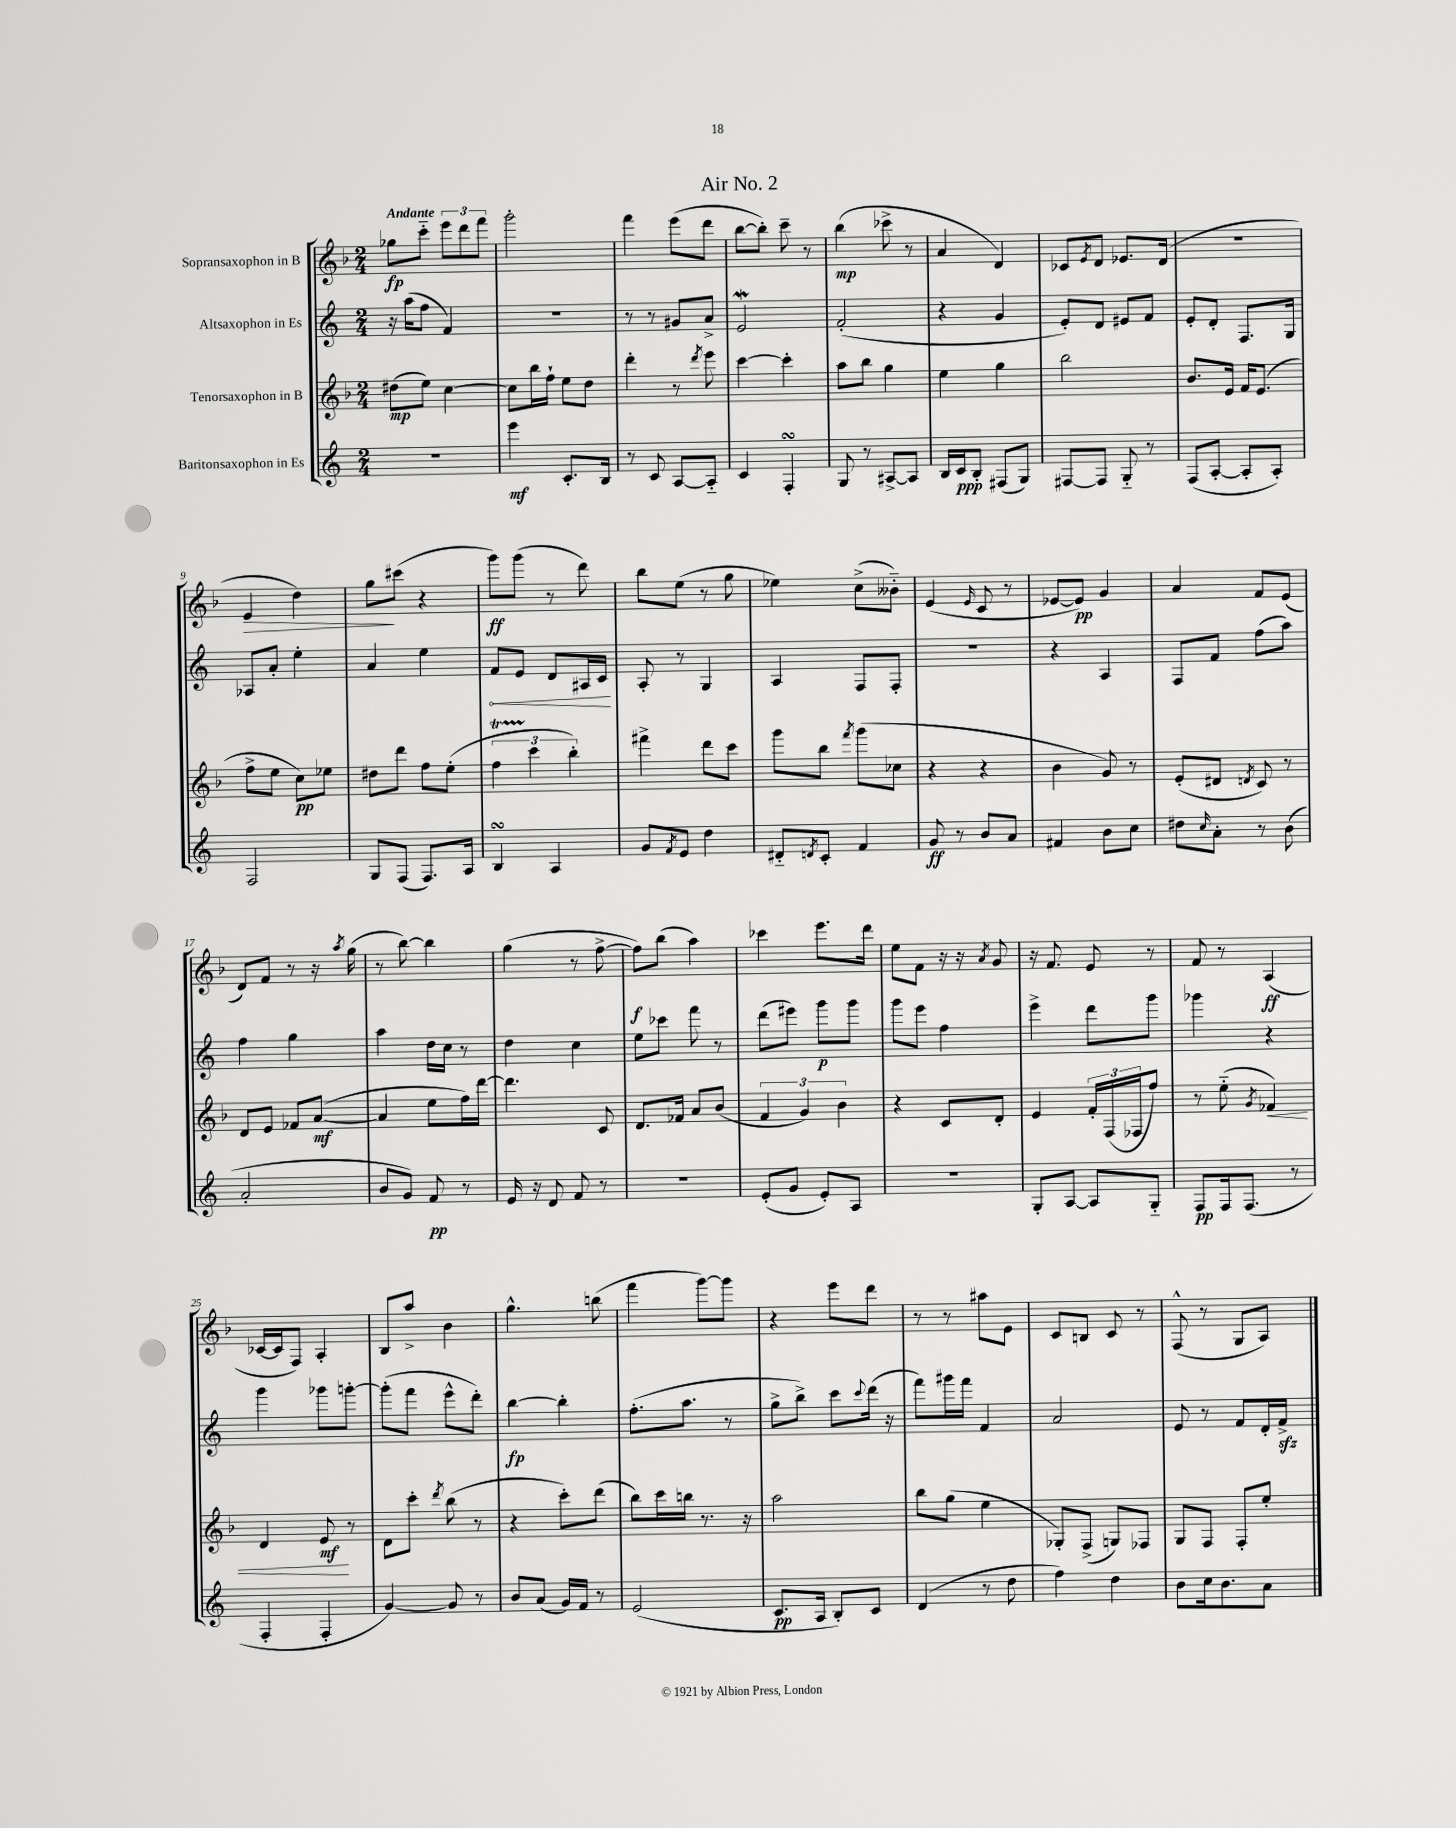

**kern	**dynam	**kern	**dynam	**kern	**dynam	**kern	**dynam
*part4	*part4	*part3	*part3	*part2	*part2	*part1	*part1
*staff4	*staff4	*staff3	*staff3	*staff2	*staff2	*staff1	*staff1
*I"Baritonsaxophon in Es	*	*I"Tenorsaxophon in B	*	*I"Altsaxophon in Es	*	*I"Sopransaxophon in B	*
*clefG2	*	*clefG2	*	*clefG2	*	*clefG2	*
*k[]	*	*k[b-]	*	*k[]	*	*k[b-]	*
*M2/4	*	*M2/4	*	*M2/4	*	*M2/4	*
=1	=1	=1	=1	=1	=1	=1	=1
!	!	!	!	!	!	!LO:TX:a:B:t=Andante	!
2r	.	(8dd#X\L	mp	16r	.	8gg-X\L	fp
.	.	.	.	(16aa\KL	.	.	.
.	.	8ee\J)	.	8ff\J	.	8ccc\J	.
.	.	[4cc\	.	4f/)	.	12eee\L	.
.	.	.	.	.	.	12ddd\	.
.	.	.	.	.	.	12fff\J	.
=2	=2	=2	=2	=2	=2	=2	=2
4eee\	mf	8cc\L]	.	2r	.	2ggg'\	.
.	.	16bb-\L	.	.	.	.	.
.	.	16ff`\JJ	.	.	.	.	.
8.c'/L	.	8ee\L	.	.	.	.	.
.	.	8dd\J	.	.	.	.	.
16B/Jk	.	.	.	.	.	.	.
=3	=3	=3	=3	=3	=3	=3	=3
8r	.	4ddd'\	.	8r	.	4fff\	.
8c/	.	.	.	8r	.	.	.
[8A/L	.	8r	.	8g#X/L	.	(8eee\L	.
.	.	8qddd/	.	.	.	.	.
8A/J]	.	8eee\	.	8a^/J	.	8ddd\J	.
=4	=4	=4	=4	=4	=4	=4	=4
4c/	.	[4ccc\	.	2eW/	.	[8bb-\L	.
.	.	.	.	.	.	8bb-'\J])	.
4FsSSs'/	.	4ccc'\]	.	.	.	8ccc~\	.
.	.	.	.	.	.	8r	.
=5	=5	=5	=5	=5	=5	=5	=5
8G/	.	8aa\L	.	(2f'/	.	(4bb-\	mp
8r	.	8bb-\J	.	.	.	.	.
[8A#X^/L	.	4gg\	.	.	.	8ccc-X^\	.
8A#/J]	.	.	.	.	.	8r	.
=6	=6	=6	=6	=6	=6	=6	=6
16B/LL	.	4ee\	.	4r	.	4a/	.
16c/J	ppp	.	.	.	.	.	.
8B'/J	.	.	.	.	.	.	.
(8F#X/L	.	4gg\	.	4g/	.	4d/)	.
8G/J)	.	.	.	.	.	.	.
=7	=7	=7	=7	=7	=7	=7	=7
[8F#X/L	.	2bb-\	.	8e'/L)	.	8c-X/L	.
.	.	.	.	.	.	8qe/	.
8F#/J]	.	.	.	8d/J	.	8d/J	.
8G/	.	.	.	8e#X/L	.	8.e-X/L	.
8r	.	.	.	8f/J	.	.	.
.	.	.	.	.	.	(16d/Jk	.
=8	=8	=8	=8	=8	=8	=8	=8
(8F/L	.	8.b-/L	.	8e'/L	.	2r	.
[8A'/J	.	.	.	8d'/J	.	.	.
.	.	16e/Jk	.	.	.	.	.
8A'/L]	.	16f/KL	.	8.F/L	.	.	.
.	.	(8.e/J	.	.	.	.	.
8A'/J)	.	.	.	.	.	.	.
.	.	.	.	16G/Jk	.	.	.
!!LO:LB:g=z
=9	=9	=9	=9	=9	=9	=9	=9
!	!	!	!	!	!	!	!LO:HP:b
2F/	.	8ff^\L	.	8A-X/L	.	4e/	>
.	.	8ee\J	.	8a'/J	.	.	.
.	.	8cc\L)	pp	4ee'\	.	4dd\)	.
.	.	8ee-X\J	.	.	.	.	.
=10	=10	=10	=10	=10	=10	=10	=10
8G/L	.	8dd#X\L	.	4a/	.	8gg\L	.
(8F/J	.	8ddd\J	.	.	.	(8ccc#X\J	]
8.F/L)	.	8ff\L	.	4ee\	.	4r	.
.	.	(8ee'\J	.	.	.	.	.
16A/Jk	.	.	.	.	.	.	.
=11	=11	=11	=11	=11	=11	=11	=11
!	!	!	!	!	!LO:HP:b	!	!
4BsSsS/	.	6ffT\	.	8f/L	<	8ggg\L)	ff
.	.	.	.	8e/J	.	(8ggg\J	.
.	.	6ccc\	.	.	.	.	.
4A/	.	.	.	8d/L	.	8r	.
.	.	6bb-'\)	.	.	.	.	.
.	.	.	.	16A#X/L	.	8ddd\)	.
.	.	.	.	16c/JJ	.	.	.
.	.	.	.	.	[	.	.
=12	=12	=12	=12	=12	=12	=12	=12
8g/L	.	4fff#X^\	.	8A'/	.	8bb-\L	.
8qf/	.	.	.	.	.	.	.
8e/J	.	.	.	8r	.	(8ee\J	.
4dd\	.	8ddd\L	.	4G/	.	8r	.
.	.	8ccc\J	.	.	.	8gg\	.
=13	=13	=13	=13	=13	=13	=13	=13
8d#X/L	.	8ggg\L	.	4A/	.	4ee-X\)	.
8qdn/	.	.	.	.	.	.	.
8c'/J	.	8bb-\J	.	.	.	.	.
.	.	8qfff/	.	.	.	.	.
4f/	.	(8ggg\L	.	8F/L	.	(8cc^\L	.
.	.	8cc-X\J	.	8F'/J	.	8b--X\J)	.
=14	=14	=14	=14	=14	=14	=14	=14
8g/	ff	4r	.	2r	.	(4e/	.
8r	.	.	.	.	.	.	.
.	.	.	.	.	.	16qqe/	.
8b/L	.	4r	.	.	.	8c/	.
8a/J	.	.	.	.	.	8r	.
=15	=15	=15	=15	=15	=15	=15	=15
4f#X/	.	4b-\	.	4r	.	[8e-X/L	.
.	.	.	.	.	.	8e-/J])	pp
8b\L	.	8g/)	.	4A/	.	4g/	.
8cc\J	.	8r	.	.	.	.	.
=16	=16	=16	=16	=16	=16	=16	=16
8dd#X\L	.	(8e'/L	.	8F/L	.	4a/	.
16qqcc/	.	.	.	.	.	.	.
8a'\J	.	8d#X/J	.	8f/J	.	.	.
.	.	8qdn/	.	.	.	.	.
8r	.	8c/)	.	(8ff\L	.	8f/L	.
(8b\	.	8r	.	8aa\J)	.	(8e/J	.
!!LO:LB:g=z
=17	=17	=17	=17	=17	=17	=17	=17
2a'/	.	8d/L	.	4ff\	.	8d/L)	.
.	.	8e/J	.	.	.	8f/J	.
.	.	8f-X/L	.	4gg\	.	8r	.
.	.	([8a/J	mf	.	.	16r	.
.	.	.	.	.	.	8qaa/	.
.	.	.	.	.	.	(16gg\	.
=18	=18	=18	=18	=18	=18	=18	=18
8b/L	.	4a/]	.	4aa\	.	8r	.
8g/J)	.	.	.	.	.	[8bb-\)	.
8f/	pp	8ee\L	.	16dd\LL	.	4bb-\]	.
.	.	.	.	16cc\JJ	.	.	.
8r	.	16ff\L)	.	8r	.	.	.
.	.	[16ddd\JJ	.	.	.	.	.
=19	=19	=19	=19	=19	=19	=19	=19
16e/	.	4.ddd\]	.	4dd\	.	(4gg\	.
16r	.	.	.	.	.	.	.
8d/	.	.	.	.	.	.	.
8f/	.	.	.	4cc\	.	8r	.
8r	.	8c/	.	.	.	[8ff^\	.
=20	=20	=20	=20	=20	=20	=20	=20
2r	.	8.d/L	.	8ee\L	.	8ff\L])	f
.	.	.	.	8ccc-X\J	.	(8bb-\J	.
.	.	16f-X/Jk	.	.	.	.	.
.	.	8a/L	.	8fff\	.	4aa\)	.
.	.	(8b-/J	.	8r	.	.	.
=21	=21	=21	=21	=21	=21	=21	=21
(8e'/L	.	6f/	.	(8ddd\L	.	4ccc-X\	.
8g/J	.	.	.	8eee#X\J)	.	.	.
.	.	6g/)	.	.	.	.	.
8e'/L)	.	.	.	8ggg\L	p	8.eee\L	.
.	.	6b-\	.	.	.	.	.
8A/J	.	.	.	8ggg\J	.	.	.
.	.	.	.	.	.	16ddd\Jk	.
=22	=22	=22	=22	=22	=22	=22	=22
2r	.	4r	.	8ggg\L	.	8ee\L	.
.	.	.	.	8eee\J	.	8f\J	.
.	.	8c/L	.	4ff\	.	16r	.
.	.	.	.	.	.	16r	.
.	.	.	.	.	.	8qa/	.
.	.	8d'/J	.	.	.	8g/	.
=23	=23	=23	=23	=23	=23	=23	=23
8G'/L	.	4e/	.	4eee^\	.	16r	.
.	.	.	.	.	.	8.f/	.
[8A/J	.	.	.	.	.	.	.
8A/L]	.	24f'/LL	.	8ddd\L	.	8e/	.
.	.	(24F/	.	.	.	.	.
.	.	24F-X/J	.	.	.	.	.
8G/J	.	8ff/J)	.	8ggg\J	.	8r	.
=24	=24	=24	=24	=24	=24	=24	=24
8F/L	pp	8r	.	4ggg-X\	.	8f/	.
16F/k	.	(8ee\	.	.	.	8r	.
(8.F/J	.	.	.	.	.	.	.
.	.	8qg/	.	.	.	.	.
!	!	!	!LO:HP:b	!	!	!	!
.	.	4f-X/)	<	4r	.	(4A/	ff
8r	.	.	.	.	.	.	.
!!LO:LB:g=z
=25	=25	=25	=25	=25	=25	=25	=25
4F'/	.	4d/	.	4ggg\	.	[16c-X/LL	.
.	.	.	.	.	.	16c-/J]	.
.	.	.	.	.	.	8F/J)	.
4F'/	.	8e/	mf	8ggg-X\L	.	4A'/	.
.	.	8r	[	[8gggn'\J	.	.	.
=26	=26	=26	=26	=26	=26	=26	=26
[4g/)	.	8d\L	.	(8ggg'\L]	.	8B-/L	.
.	.	8ccc'\J	.	8fff\J	.	8aa^/J	.
.	.	8qddd/	.	.	.	.	.
8g/]	.	(8bb-\	.	8eee^^\L	.	4b-\	.
8r	.	8r	.	8ddd'\J)	.	.	.
=27	=27	=27	=27	=27	=27	=27	=27
8b/L	.	4r	.	[4bb\	fp	4.gg^^\	.
(8a/J	.	.	.	.	.	.	.
16g/LL)	.	8ccc'\L)	.	4bb'\]	.	.	.
16f/JJ	.	.	.	.	.	.	.
8r	.	(8ddd\J	.	.	.	(8bbn\	.
=28	=28	=28	=28	=28	=28	=28	=28
(2e/	.	8bb-\L)	.	(8.ff'\L	.	4fff\	.
.	.	16ccc\L	.	.	.	.	.
.	.	16bbn\JJ	.	8.aa\J	.	.	.
.	.	8.r	.	.	.	[8ggg\L)	.
.	.	.	.	8r	.	8ggg\J]	.
.	.	16r	.	.	.	.	.
=29	=29	=29	=29	=29	=29	=29	=29
8.c/L	pp	2aa\	.	8gg^\L	.	4r	.
.	.	.	.	8bb^\J)	.	.	.
16A/Jk	.	.	.	.	.	.	.
8B'/L)	.	.	.	8ccc\L	.	8eee\L	.
.	.	.	.	8qqccc/	.	.	.
8c/J	.	.	.	(16ddd\Jk	.	8ddd\J	.
.	.	.	.	16r	.	.	.
=30	=30	=30	=30	=30	=30	=30	=30
(4d/	.	8bb-\L	.	8fff\L)	.	8r	.
.	.	(8gg\J	.	16ggg#X\L	.	8r	.
.	.	.	.	16fff\JJ	.	.	.
8r	.	4ee\	.	4f/	.	8aa#X\L	.
8dd\	.	.	.	.	.	8e\J	.
=31	=31	=31	=31	=31	=31	=31	=31
4ff\)	.	8G-X'/L)	.	2a/	.	8c/L	.
.	.	(8F^/J	.	.	.	8Bn/J	.
4dd\	.	8Gn/L)	.	.	.	8c/	.
.	.	8F-X/J	.	.	.	8r	.
=32	=32	=32	=32	=32	=32	=32	=32
8b\L	.	8G/L	.	8e/	.	(8F^^/	.
16cc\k	.	8F/J	.	8r	.	8r	.
8.b\	.	.	.	.	.	.	.
.	.	8F'/L	.	8f/L	.	8G/L	.
8a\J	.	8ee'/J	.	16d'/L	.	8A/J)	.
.	.	.	.	16fzz^/JJ	.	.	.
==	==	==	==	==	==	==	==
*-	*-	*-	*-	*-	*-	*-	*-
